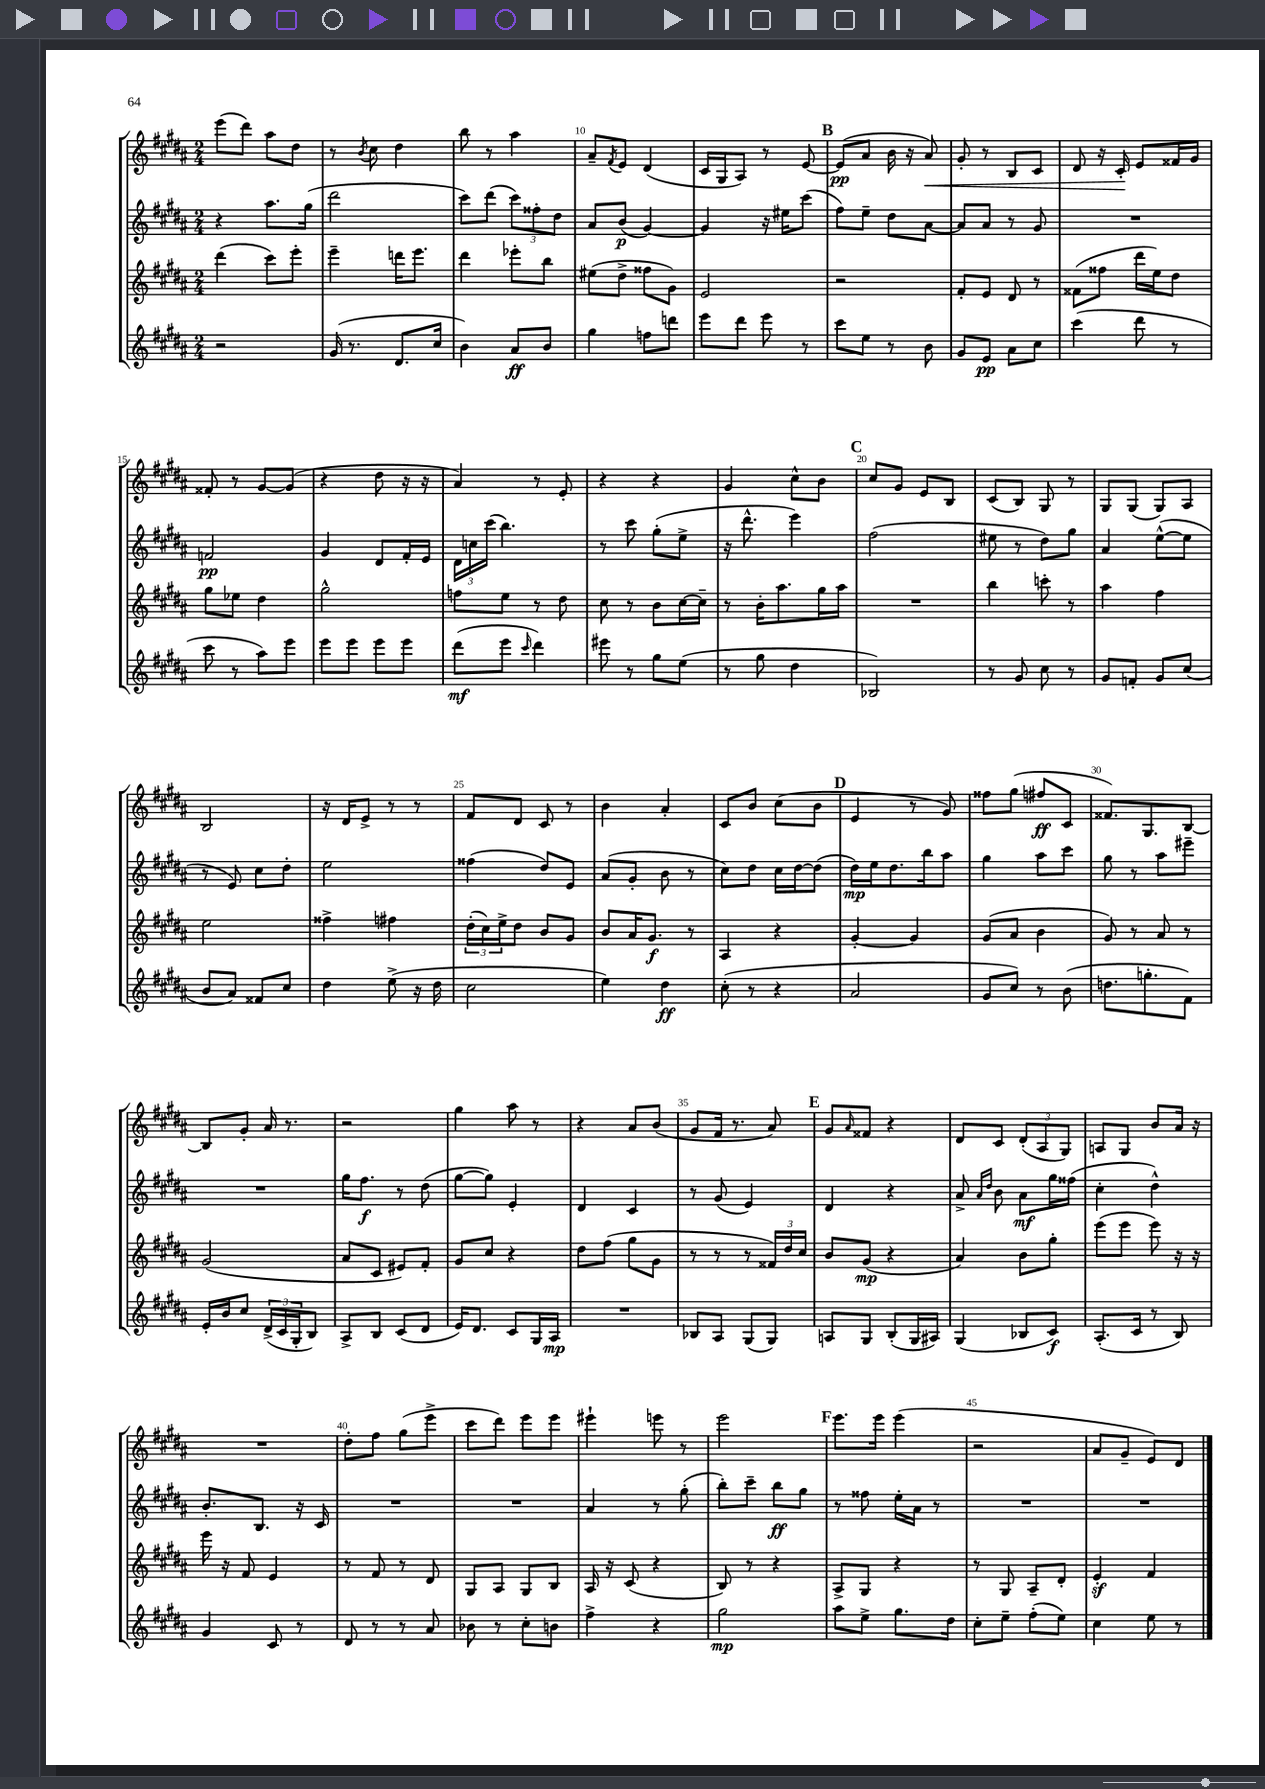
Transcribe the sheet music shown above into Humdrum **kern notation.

**kern	**kern	**kern	**kern
*staff4	*staff3	*staff2	*staff1
*clefG2	*clefG2	*clefG2	*clefG2
*k[f#c#g#d#a#]	*k[f#c#g#d#a#]	*k[f#c#g#d#a#]	*k[f#c#g#d#a#]
*M2/4	*M2/4	*M2/4	*M2/4
2r	(4ddd#\	4r	(8eee\L
.	.	.	8ddd#\J)
.	8ccc#\L)	8.aa#\L	8aa#\L
.	8eee'\J	.	8dd#\J
.	.	(16gg#\Jk	.
=	=	=	=
(16g#/	4eee~\	2ddd#\	8r
8.r	.	.	.
.	.	.	8qb/
.	.	.	8cc#\
8.d#/L	16ddd\LK	.	4dd#\
.	8.eee\J	.	.
16cc#/Jk	.	.	.
=	=	=	=
4b\)	4ddd#\	8ccc#\L)	8bb\
.	.	(8ddd#\J	8r
8a#/L	8eee-'\L	12ccc#\L)	4aa#\
.	.	12ff##'\	.
8b/J	8bb\J	.	.
.	.	12dd#\J	.
=	=	=	=
4gg#\	(8ee#\L	8a#/L	8a#~/L
.	.	.	8qf#/
.	8dd#^\J	(8b/J	8e/J
8ff\L	8ff##\L	[4g#/)	(4d#/
8ddd\J	8g#\J)	.	.
=	=	=	=
8eee\L	2e/	4g#/]	16c#/LL
.	.	.	16G#/J
8ddd#\J	.	.	8A#/J)
8eee\	.	16r	8r
.	.	16ee#\LK	.
8r	.	(8ccc#\J	[8e/
=	=	=	=
8ccc#\L	2r	8ff#\L)	(8e/]L
8ee\J	.	8ee~\J	8a#/J
8r	.	8dd#\L	16b\
.	.	.	16r
8b\	.	[8a#\J	8a#/)
=	=	=	=
8g#/L	8f#'/L	8a#/]L	8g#'/
8e/J	8e/J	8a#/J	8r
8a#\L	8d#/	8r	8B/L
8cc#\J	8r	8g#/	8c#/J
=	=	=	=
(4ccc#\	(8f##\L	2r	8d#/
.	8ff##\J	.	16r
.	.	.	16c#'/
8ddd#\	16ddd#\LL	.	8e/L
.	16ee\J)	.	.
8r	8dd#\J	.	16f##/L
.	.	.	16g#/JJ
=	=	=	=
8ccc#\	8gg#\L	2f/	8f##'/
8r	8ee-\J	.	8r
8aa#\L)	4dd#\	.	[8g#/L
8eee\J	.	.	(8g#/]J
=	=	=	=
8eee\L	2gg#^^\	4g#/	4r
8eee\J	.	.	.
8eee\L	.	8d#/L	8dd#\
8eee\J	.	16f#'/L	16r
.	.	16e/JJ	16r
=	=	=	=
(8ddd#\L	8ff\L	24d#\LL	4a#/)
.	.	24cc\	.
.	.	(24ccc#\JJ	.
8eee\J	8ee\J	4.bb\)	.
16qqccc#/	.	.	.
4ddd#\)	8r	.	8r
.	8dd#\	.	8e'/
=	=	=	=
8eee#\	8cc#\	8r	4r
8r	8r	8ccc#\	.
8gg#\L	8b\L	(8gg#'\L	4r
(8ee\J	[16cc#\L	8ee^\J	.
.	16cc#~\]JJ	.	.
=	=	=	=
8r	8r	16r	4g#/
.	.	8.ddd#^^\	.
8gg#\	16b'\LK	.	.
.	8.aa#\	.	.
4dd#\	.	4eee\)	8cc#^^\L
.	16gg#\L	.	8b\J
.	16aa#\JJ	.	.
=	=	=	=
2B-/)	2r	(2ff#\	8cc#/L
.	.	.	8g#/J
.	.	.	8e/L
.	.	.	8B/J
=	=	=	=
8r	4bb\	8ee#\	(8c#/L
8g#/	.	8r	8B/J)
8cc#\	8ccc'\	8dd#\L)	8G#/
8r	8r	8gg#\J	8r
=	=	=	=
8g#/L	4aa#\	4a#/	8G#/L
8f'/J	.	.	(8G#/J
8g#/L	4ff#\	([8ee^^\L	8G#/L)
(8cc#/J	.	8ee\]J	8A#/J
=	=	=	=
8b/L	2ee\	8r	2B/
8a#/J)	.	8e/)	.
8f##/L	.	8cc#\L	.
8cc#/J	.	8dd#'\J	.
=	=	=	=
4dd#\	4ff##^\	2ee\	16r
.	.	.	16d#/LK
.	.	.	8e^/J
(8ee^\	4ff#\	.	8r
16r	.	.	8r
16dd#\	.	.	.
=	=	=	=
2cc#\	(24dd#'\LL	(4ff##\	8f#/L
.	24cc#\)	.	.
.	24ee^\J	.	.
.	8dd#\J	.	8d#/J
.	8b/L	8dd#/L)	8c#/
.	8g#/J	8e/J	8r
=	=	=	=
4ee\)	8b/L	(8a#/L	4b\
.	16a#/K	8g#'/J	.
.	8.g#/J	.	.
4dd#\	.	8b\	4a#'/
.	8r	8r	.
=	=	=	=
(8cc#'\	4A#/	8cc#\L)	8c#/L
8r	.	8dd#\J	8b/J
4r	4r	16cc#\LL	(8cc#\L
.	.	[16dd#\J	.
.	.	(8dd#\]J	8b\J
=	=	=	=
2a#/	[4g#'/	16dd#\LL)	4e/
.	.	16ee\J	.
.	.	8.dd#\	.
.	4g#/]	.	8r
.	.	16bb\k	.
.	.	8aa#\J	8g#/)
=	=	=	=
8g#/L	(8g#/L	4gg#\	8ff##\L
8cc#/J)	8a#/J	.	(8gg#\J
8r	4b\	8aa#\L	8ff#/L
(8b\	.	8ccc#\J	8c#/J
=	=	=	=
8.dd\L	8g#/)	8gg#\	8.f##/L)
.	8r	8r	.
8.gg'\	.	.	8.G#/
.	8a#/	8aa#\L	.
8f#\J)	8r	8eee#~\J	[8B/J
=	=	=	=
16e'/LL	(2g#/	2r	8B/]L
16b/J	.	.	.
8cc#/J	.	.	8g#'/J
(24d#^/LL	.	.	16a#/
24c#/	.	.	.
.	.	.	8.r
24G#'/J	.	.	.
8B/J)	.	.	.
=	=	=	=
8A#^/L	8a#/L	16gg#\LK	2r
.	.	8.ff#\J	.
8B/J	8c#/J	.	.
(8c#/L	8e#/L)	8r	.
8d#/J	8f#'/J	(8dd#\	.
=	=	=	=
16e/LK)	8g#/L	[8gg#\L	4gg#\
8.d#/J	.	.	.
.	8cc#/J	8gg#\]J)	.
8c#/L	4r	4e'/	8aa#\
16G#/L	.	.	8r
16A#/JJ	.	.	.
=	=	=	=
2r	8dd#\L	4d#/	4r
.	(8ff#\J	.	.
.	8gg#\L	4c#/	8a#/L
.	8g#\J	.	(8b/J
=	=	=	=
8B-/L	8r	8r	8g#/L
8A#/J	8r	(8g#/	16f#/Jk
.	.	.	8.r
(8G#/L	8r	4e/)	.
8G#/J)	24f##/LL)	.	8a#/)
.	24dd#/	.	.
.	24cc#/JJ	.	.
=	=	=	=
8A/L	8b/L	4d#/	8g#/L
.	.	.	16qqa#/
8G#/J	(8g#/J	.	8f##/J
(8B'/L	4r	4r	4r
16G#/L	.	.	.
16A#/JJ)	.	.	.
=	=	=	=
(4G#/	4a#/)	8a#^/	8d#/L
.	.	16qqa#/LL	.
.	.	16qqdd#/JJ	.
.	.	8b\	8c#/J
8B-/L	8b\L	8a#\L	(12d#'/L
.	.	.	12A#/
8c#/J)	8gg#'\J	16gg#\L	.
.	.	.	12G#/J)
.	.	(16ff##\JJ	.
=	=	=	=
(8.A#'/L	(8eee\L	4cc#'\	8A/L
.	8eee\J	.	8G#/J
16c#/Jk	.	.	.
8r	8eee\)	4dd#^^\)	8b/L
8B/)	16r	.	16a#/Jk
.	16r	.	16r
=	=	=	=
4g#/	16eee\	8.b'/L	2r
.	16r	.	.
.	8f#/	.	.
.	.	8.B/J	.
8c#/	4e/	.	.
8r	.	16r	.
.	.	16c#/	.
=	=	=	=
8d#/	8r	2r	8dd#'\L
8r	8f#/	.	8ff#\J
8r	8r	.	(8gg#\L
8a#/	8d#/	.	8eee^\J
=	=	=	=
8b-\	8G#/L	2r	8ccc#\L
8r	8A#/J	.	8ddd#\J)
8cc#'\L	8G#/L	.	8eee\L
8b\J	8B/J	.	8eee\J
=	=	=	=
4ff#^\	16A#/	4a#/	4eee#`\
.	16r	.	.
.	(8c#/	.	.
4r	4r	8r	8eee\
.	.	(8gg#'\	8r
=	=	=	=
2gg#\	8B/)	8bb'\L)	2eee\
.	8r	8ccc#~\J	.
.	4r	8bb\L	.
.	.	8gg#\J	.
=	=	=	=
8aa#\L	8A#^/L	8r	8.eee\L
8ee^\J	8G#/J	8ff##\	.
.	.	.	16eee\Jk
8.gg#\L	4r	16ee'\LL	(4eee\
.	.	16a#\JJ	.
.	.	8r	.
16dd#\Jk	.	.	.
=	=	=	=
8cc#'\L	8r	2r	2r
8ee~\J	8G#/	.	.
(8ff#'\L	8A#~/L	.	.
8ee\J)	8d#'/J	.	.
=	=	=	=
4cc#\	4e'/	2r	8a#/L
.	.	.	8g#~/J
8ee\	4f#/	.	8e/L)
8r	.	.	8d#/J
==	==	==	==
*-	*-	*-	*-
